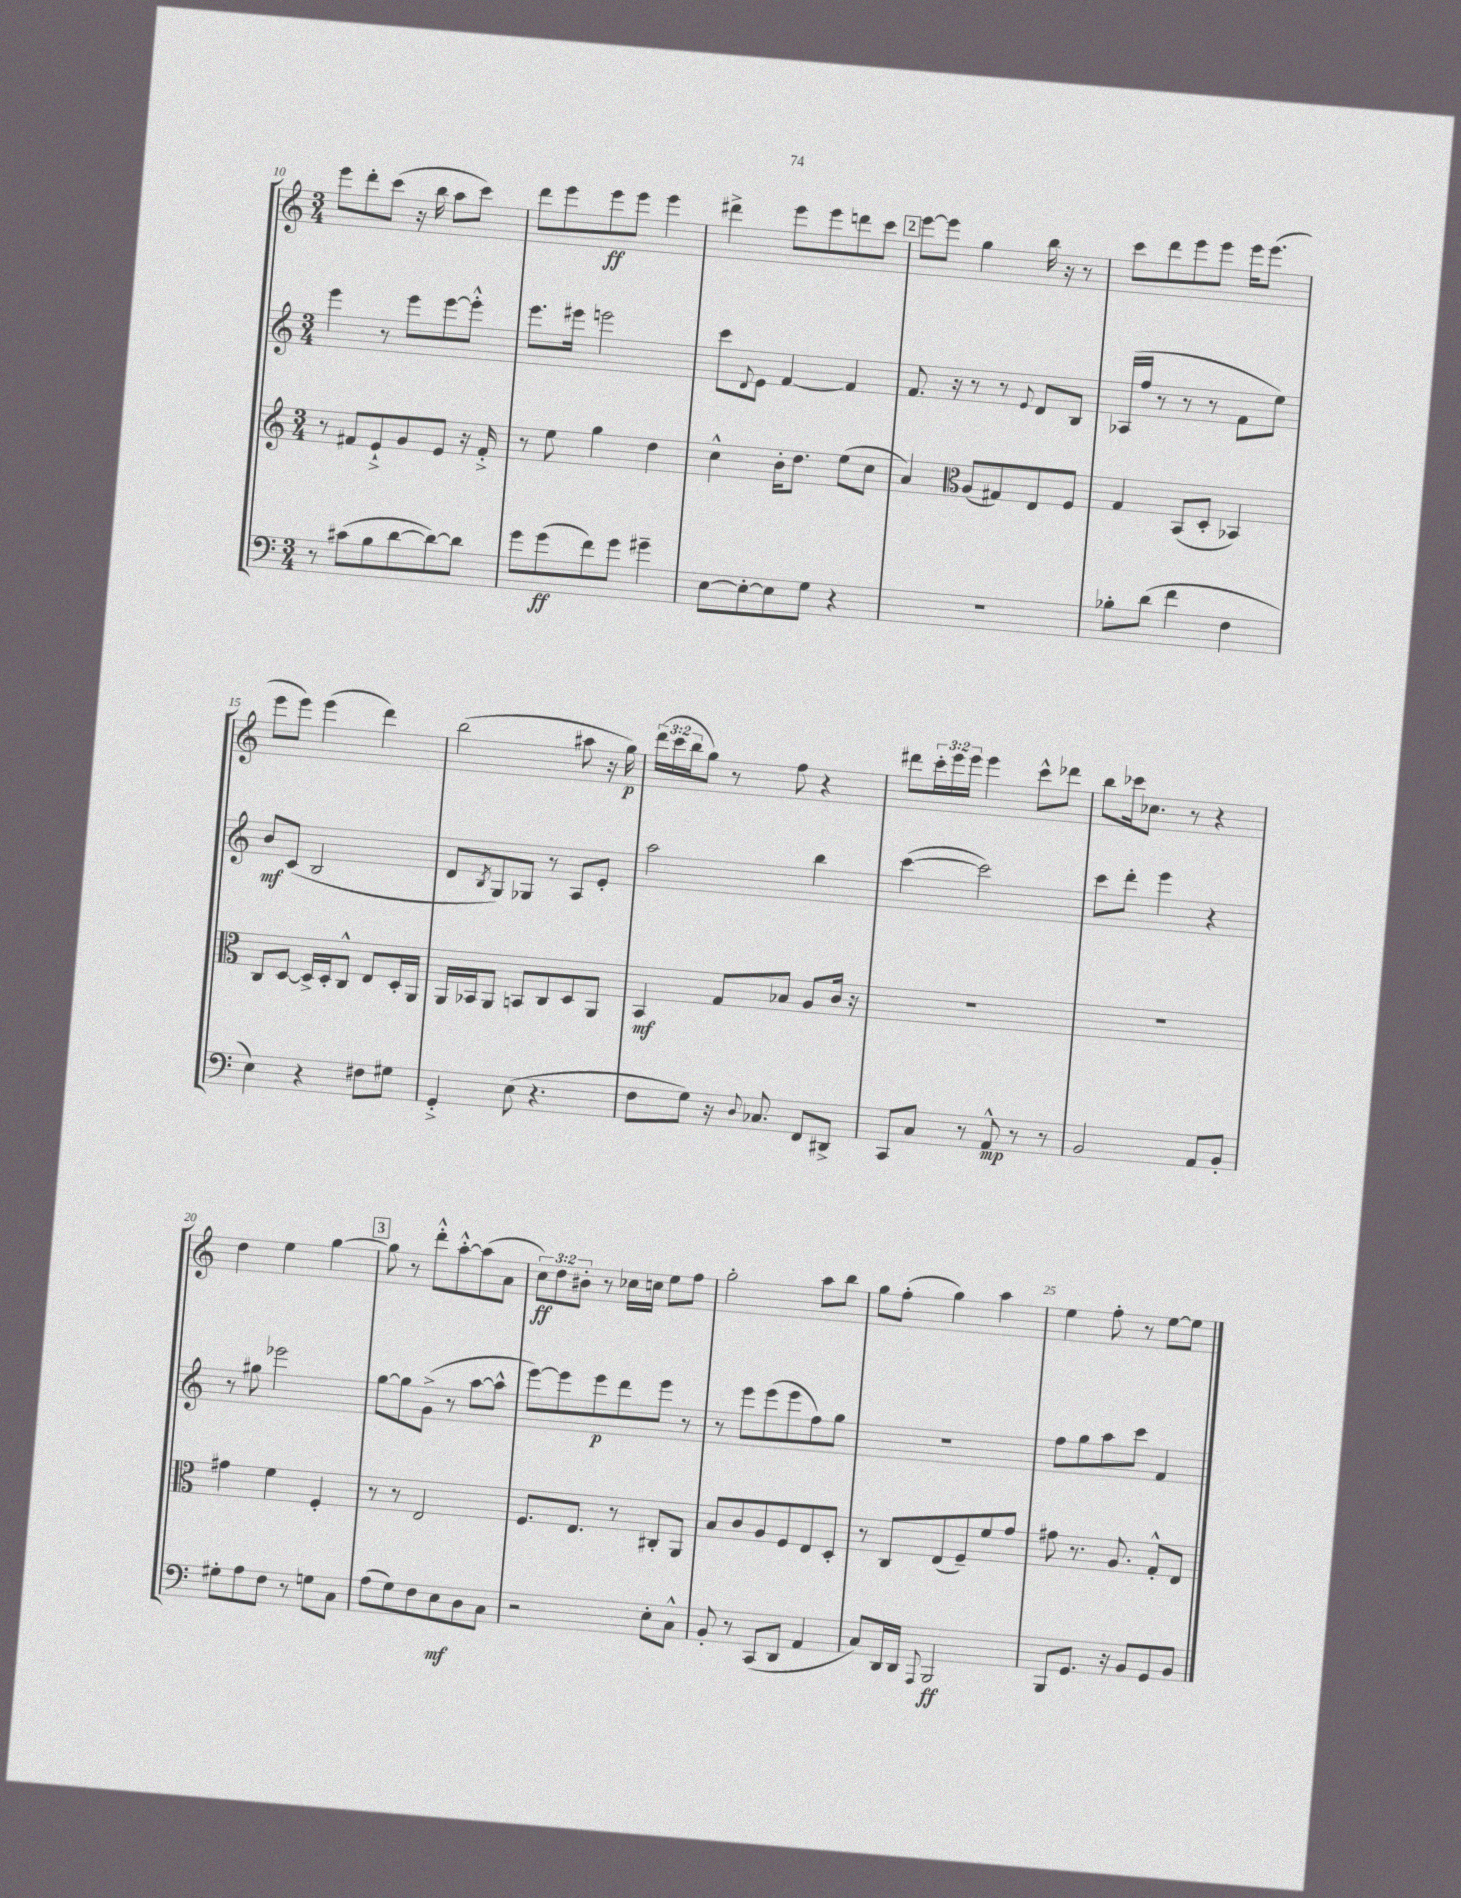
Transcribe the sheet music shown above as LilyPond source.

<<
\new StaffGroup <<
\new Staff = "s0" {
    \clef treble \key c \major \numericTimeSignature \time 3/4 \override Staff.TupletNumber.text = #tuplet-number::calc-fraction-text
    e'''8 d'''8-. c'''8( r16 b''16 a''8 c'''8) |
    d'''8 e'''8 e'''8\ff e'''8 e'''4 |
    dis'''4-> e'''8 e'''8 d'''8 c'''8 |
    \mark \markup { \box "2" } e'''8~ e'''8 g''4 b''16 r16 r8 |
    c'''8 d'''8 e'''8 e'''8 e'''16 e'''8.( |
    e'''8 e'''8) e'''4( d'''4) |
    b''2( ais''8 r16 g''16\p) |
    \tuplet 3/2 { d'''16( c'''16 b''16 } g''8) r8 f''8 r4 |
    dis'''8 \tuplet 3/2 { c'''16-. e'''16 e'''16 } e'''4 c'''8-^ des'''8 |
    b''8 ces'''16 ces''8. r8 r4 |
    d''4 e''4 g''4~ |
    \mark \markup { \box "3" } g''8 r8 d'''8-.-^ a''8~-.-^ a''8( a'8 |
    \tuplet 3/2 { c''8\ff) d''8 bis'8-. } r8 ces''16 c''16 e''8 f''8 |
    g''2-. a''8 b''8 |
    g''8 f''8-.( g''4) a''4 |
    e''4 f''8-. r8 e''8~ e''8 \bar "|." |
}
\new Staff = "s1" {
    \clef treble \key c \major \numericTimeSignature \time 3/4
    e'''4 r8 e'''8 e'''8~ e'''8-.-^ |
    e'''8. eis'''16 e'''2 |
    c'''8 \appoggiatura { d'8 } e'8 f'4~ f'4 |
    \mark \markup { \box "2" } f'8. r16 r8 r8 \appoggiatura { e'8 } d'8 b8 |
    aes16( f''16 r8 r8 r8 f'8 e''8) |
    b'8\mf c'8( b2 |
    d'8 \acciaccatura { b8 } g8) ges8 r8 a8 e'8-. |
    a''2 b''4 |
    c'''4~( c'''2) |
    c'''8 d'''8-. e'''4 r4 |
    r8 gis''8 ees'''2 |
    \mark \markup { \box "3" } g''8~ g''8 g'8->( r8 a''8~ a''8-^ |
    e'''8~) e'''8 e'''8\p d'''8 e'''8 r8 |
    r8 e'''8 e'''8( e'''8 f''8) g''8 |
    R2. |
    f''8 g''8 a''8 c'''8 f'4 \bar "|." |
}
\new Staff = "s2" {
    \clef treble \key c \major \numericTimeSignature \time 3/4
    r8 fis'8 e'8-!-> g'8 e'8 r16 fis'16-.-> |
    r8 e''8 g''4 d''4 |
    c''4-^ b'16-. d''8. e''8( c''8 |
    \mark \markup { \box "2" } a'4) \clef alto a8( gis8) e8 f8 |
    g4 b,8( d8-. bes,4) |
    c8 d8~ d16-> d16-. c8-^ e8 d16-. a,16 |
    a,16 bes,16 a,8 b,8 c8 d8 a,8 |
    b,4\mf g8 bes8 a8 c'16 r16 |
    R2. |
    R2. |
    gis'4 f'4 f4-. |
    \mark \markup { \box "3" } r8 r8 e2 |
    f8. e8. r8 cis8-. a,8 |
    b8 c'8 a8 f8 e8 d8-. |
    r8 c8 e8( f8--) f'8 g'8 |
    gis'8 r8. a8. g8-.-^ e8 \bar "|." |
}
\new Staff = "s3" {
    \clef bass \key c \major \numericTimeSignature \time 3/4
    r8 cis'8( b8 d'8~ d'8~) d'8 |
    g'8 g'8\ff( f'8) g'8 gis'4-- |
    e8~ e8~-. e8 g8 r4 |
    \mark \markup { \box "2" } R2. |
    bes8-. d'8( f'4 f4 |
    e4) r4 fis8 gis8 |
    g,4-.-> e8( r4. |
    f8 g8) r16 \appoggiatura { d8 } ces8. f,8 dis,8-> |
    c,8 c8 r8 a,8-^\mp r8 r8 |
    b,2 a,8 b,8-. |
    gis8-. a8 f8 r8 g8 c8 |
    \mark \markup { \box "3" } a8( g8) f8 e8\mf d8 c8 |
    r2 e8-. c8-^ |
    b,8-. r8 c,8( d,8 a,4 |
    c8) d,16 d,16 \appoggiatura { a,,8 } b,,2\ff |
    b,,8 g,8. r16 b,8 g,8 b,8 \bar "|." |
}
>>
>>
\layout { \context { \Score currentBarNumber = #10 \override BarNumber.break-visibility = ##(#f #t #t) barNumberVisibility = #(every-nth-bar-number-visible 5) } }
